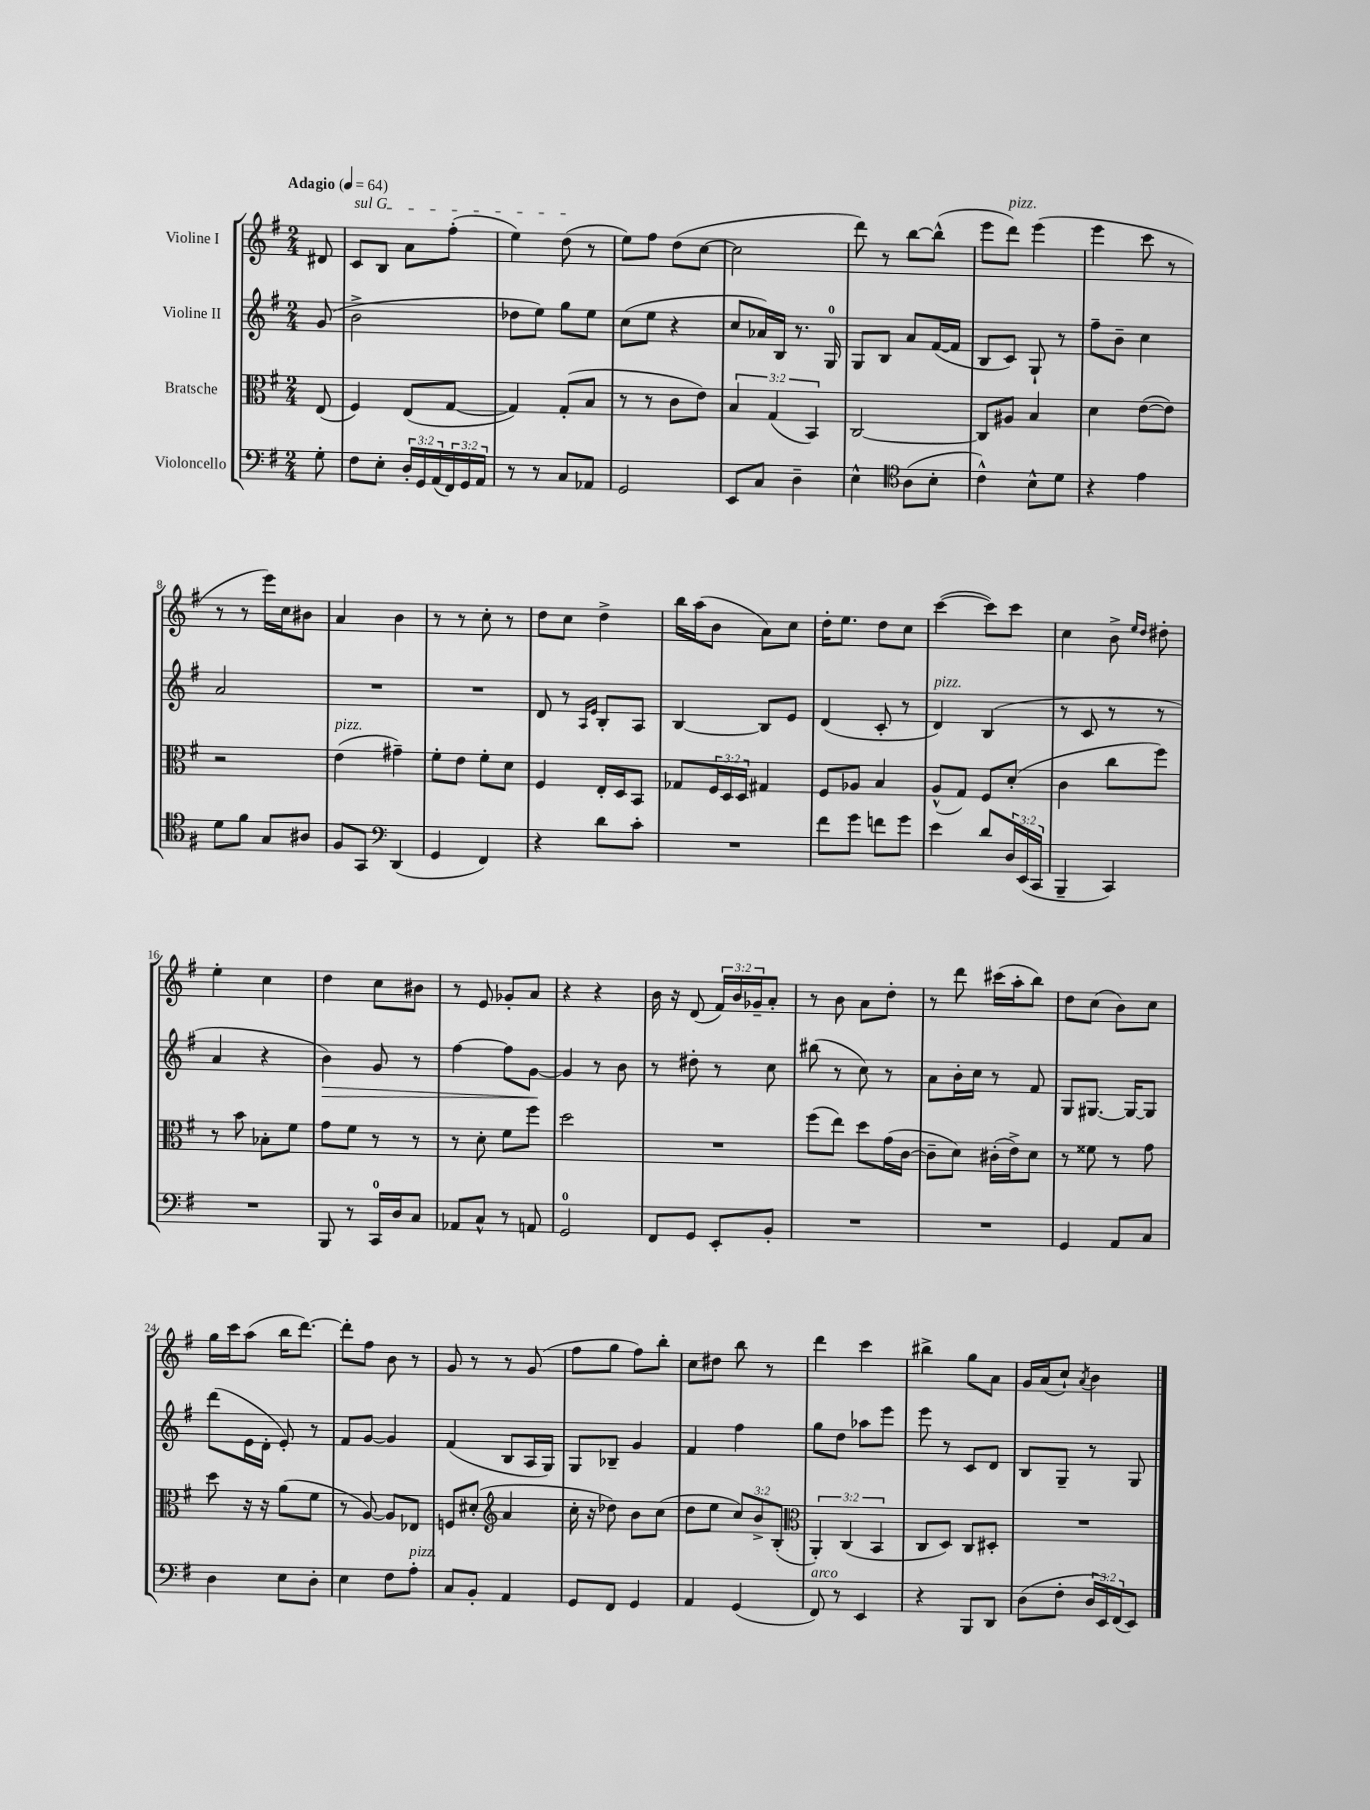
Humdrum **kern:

**kern	**kern	**kern	**kern
*staff4	*staff3	*staff2	*staff1
*clefF4	*clefC3	*clefG2	*clefG2
*k[f#]	*k[f#]	*k[f#]	*k[f#]
*M2/4	*M2/4	*M2/4	*M2/4
*MM64	*MM64	*MM64	*MM64
8G'	(8E	(8g	8d#
=	=	=	=
8F#	4F#)	2b^	8c
8E'	.	.	8B
24D'	(8E	.	8a
24GG	.	.	.
(24AA	.	.	.
24FF#)	[8G	.	(8ff#'
24GG	.	.	.
24AA	.	.	.
=	=	=	=
8r	4G])	8dd-	4ee)
8r	.	8ee)	.
8C	(8G'	8gg	(8dd
8AA-	8B	8ee	8r
=	=	=	=
2GG	8r	(8cc	8ee)
.	8r	8ee	8ff#
.	8c	4r	(8dd
.	8e)	.	[8cc
=	=	=	=
8EE	6B	8cc	2cc]
8C	.	16a-)	.
.	(6G	.	.
.	.	16B	.
4D~	.	8.r	.
.	6BB)	.	.
.	.	16G	.
=	=	=	=
4E^^	[2C	8G	8ddd)
.	.	8B	8r
*clefC4	*	*	*
(8A	.	8a	[8bb
8B'	.	([16f#	(8bb^^]
.	.	16f#]	.
=	=	=	=
4c^^)	8C]	8B	8eee
.	8A#	8c)	8ddd)
8B^^	4B	8G`	(4eee
8d	.	8r	.
=	=	=	=
4r	4d	8ff#~	4eee
.	.	8b~	.
4e	([8e	4cc	8ccc
.	8e])	.	8r
=	=	=	=
8d	2r	2a	8r
8f#	.	.	8r
8G	.	.	16eee)
.	.	.	16cc
8A#	.	.	8b#
=	=	=	=
8F#	(4e	2r	4a
8GG	.	.	.
*clefF4	*	*	*
(4DD	4g#~)	.	4b
=	=	=	=
4GG	8f#'	2r	8r
.	8e	.	8r
4FF#)	8f#'	.	8cc'
.	8d	.	8r
=	=	=	=
4r	4F#	8d	8dd
.	.	8r	8cc
.	.	16qqA	.
.	.	16qqe	.
8d	16E'	8B'	4dd^
.	16D	.	.
8c'	8BB	8A	.
=	=	=	=
2r	8G-	[4B	16bb
.	.	.	(16aa
.	24F#	.	8b
.	24D	.	.
.	24D	.	.
.	4G#	8B]	8a)
.	.	8e	8cc
=	=	=	=
8f#	8F#	(4d	16dd'
.	.	.	8.ee
8g	8A-	.	.
8f	4B	8c'	8dd
8g	.	8r	8cc
=	=	=	=
4e	(8A^^	4d)	([4ccc
.	8G)	.	.
8d	8F#	(4B	8ccc])
24D	(8d'	.	8ccc
(24EE	.	.	.
24CC	.	.	.
=	=	=	=
4BBB~	4c	8r	4cc
.	.	8c	.
4CC)	8cc	8r	8b^
.	.	.	16qqee
.	.	.	16qqdd
.	8ff#)	8r	8dd#'
=	=	=	=
2r	8r	4a	4ee'
.	8b	.	.
.	8B-'	4r	4cc
.	8f#	.	.
=	=	=	=
8BBB	8g	4b)	4dd
8r	8f#	.	.
16CC	8r	8g	8cc
16D	.	.	.
8C	8r	8r	8b#
=	=	=	=
8AA-	8r	[4ff#	8r
8C^^	8d'	.	8e
8r	8f#	8ff#]	8g-'
8AA	8ff#	[8g	8a
=	=	=	=
2GG	2dd	4g]	4r
.	.	8r	4r
.	.	8b	.
=	=	=	=
8FF#	2r	8r	16b
.	.	.	16r
8GG	.	8dd#'	(8d
8EE'	.	8r	24f#)
.	.	.	24b
.	.	.	24g-~
8BB'	.	8cc	8a'
=	=	=	=
2r	(8ff#	(8bb#	8r
.	8ee)	8r	8b
.	8dd	8cc)	8a
.	(16g	8r	8dd'
.	[16c	.	.
=	=	=	=
2r	8c~]	8a	8r
.	8d)	16b'	8ddd
.	.	16cc	.
.	(16c#'	8r	(16ccc#
.	16e^)	.	16aa'
.	8d	8f#	8bb)
=	=	=	=
4GG	8r	8G	8dd
.	8f##	[8.G#	(8cc
8AA	8r	.	8b)
.	.	16G#_	.
8C	8g	8G#]	8cc
=	=	=	=
4D	8dd	(8ddd	16gg
.	.	.	16ccc
.	16r	16e	(8aa
.	16r	16d'	.
8E	(8a	8e')	16bb
.	.	.	[8.ddd)
8D'	8f#	8r	.
=	=	=	=
4E	8r	8f#	8ddd']
.	[8A)	[8g	8ff#
8F#	8A]	4g]	8b
8A'	8E-	.	8r
=	=	=	=
8C	8F	(4f#	8g
8BB'	(8d#'	.	8r
*	*clefG2	*	*
4AA	4a	8B	8r
.	.	16A	(8g
.	.	16G)	.
=	=	=	=
8GG	16cc'	8G	8ff#
.	16r	.	.
8FF#	8dd-)	8B-~	8gg
4GG	8b	4g	8ff#)
.	(8cc	.	8bb'
=	=	=	=
4AA	8dd	4f#	8cc
.	8ee	.	8dd#
(4GG	12cc)	4ff#	8bb
.	12b^	.	.
.	.	.	8r
.	(12B'	.	.
=	=	=	=
*	*clefC3	*	*
8FF#)	6AA')	8gg	4ddd
8r	.	8dd	.
.	(6C	.	.
4EE	.	8aa-	4ccc
.	6BB	.	.
.	.	8eee	.
=	=	=	=
4r	8C	8eee	4bb#^
.	8D)	8r	.
8BBB	8C	8c	8gg
8DD	8D#'	8d	8a
=	=	=	=
(8D	2r	8B	16g
.	.	.	(16a
8F#'	.	8G~	8cc`)
.	.	.	8qa
24D	.	8r	4b
24EE)	.	.	.
(24FF#	.	.	.
8EE)	.	8G	.
==	==	==	==
*-	*-	*-	*-
